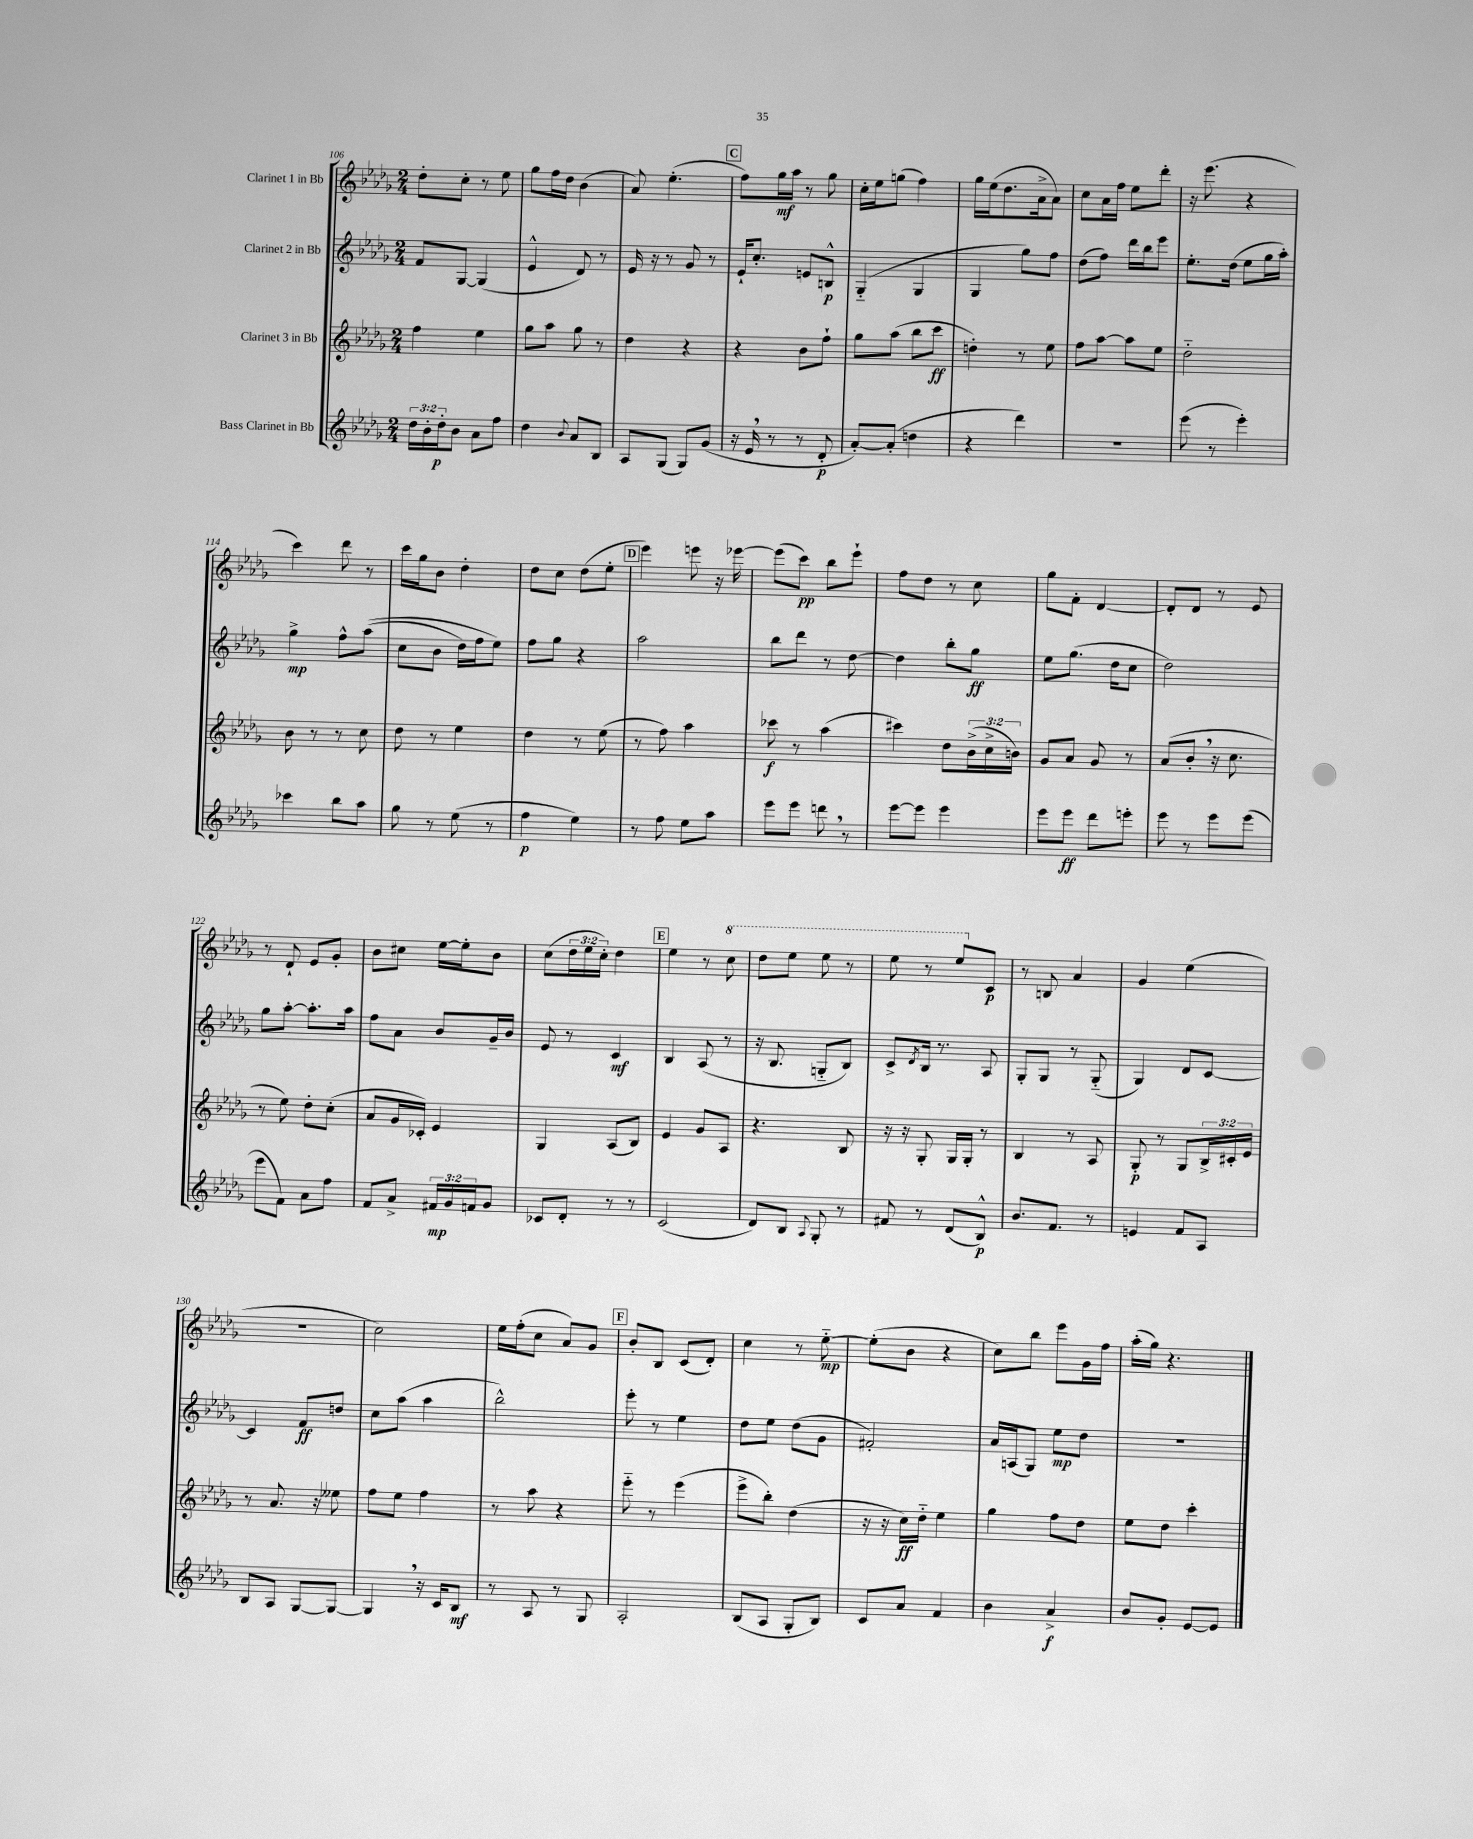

**kern	**kern	**kern	**kern
*staff4	*staff3	*staff2	*staff1
*clefG2	*clefG2	*clefG2	*clefG2
*k[b-e-a-d-g-]	*k[b-e-a-d-g-]	*k[b-e-a-d-g-]	*k[b-e-a-d-g-]
*M2/4	*M2/4	*M2/4	*M2/4
24dd-\LL	4ff\	8f/L	8dd-'\L
24b-'\	.	.	.
24dd-'\J	.	.	.
8b-\J	.	[8G-/J	8cc'\J
8a-\L	4ee-\	(4G-/]	8r
8ff\J	.	.	8ee-\
=	=	=	=
4dd-\	8gg-\L	4e-^^/	8gg-\L
.	8aa-\J	.	16ff\L
.	.	.	16dd-\JJ
8qqb-/	.	.	.
8a-/L	8gg-\	8d-/)	(4b-\
8B-/J	8r	8r	.
=	=	=	=
8A-/L	4dd-\	16e-/	8a-/)
.	.	16r	.
(8G-/J	.	8r	(4.ee-'\
8G-/L)	4r	8g-/	.
(8g-/J	.	8r	.
=	=	=	=
16r	4r	16e-`/LK	8ff\L)
16e-/	.	8.cc'/J	.
8r	.	.	16gg-\L
.	.	.	16aa-\JJ
8r	8b-\L	8e/L	8r
8d-'/	8ff`\J	8B^^/J	8gg-\
=	=	=	=
[8a-'/L)	8gg-\L	(4G-'~/	16cc'\LL
.	.	.	16ee-\J
(8a-'/]J	(8aa-\J	.	(8gg\J
4dd\	8bb-\L	4G-/	4ff\)
.	8ccc\J	.	.
=	=	=	=
4r	4dd'\)	4G-/	16gg-\LL
.	.	.	(16ee-\J
.	.	.	8.dd-\
4ddd-\)	8r	8gg-\L)	.
.	.	.	16a-^\k
.	8ee-\	8ff\J	8a-\J)
=	=	=	=
2r	8ff\L	(8dd-\L	8cc\L
.	[8aa-\J	8ff\J)	16a-\L
.	.	.	16ff\JJ
.	8aa-\]L	16ddd-\LL	8ee-\L
.	.	16bb-\J	.
.	8ee-\J	8eee-\J	8ddd-'\J
=	=	=	=
(8eee-\	2dd-'~\	8.ee-'\L	16r
.	.	.	(8.eee-\
8r	.	.	.
.	.	(16dd-\Jk	.
4eee-'\)	.	8ee-\L	4r
.	.	16gg-\L	.
.	.	16aa-'\JJ)	.
=	=	=	=
4ccc-\	8b-\	4gg-^\	4ccc\)
.	8r	.	.
8bb-\L	8r	8ff^^\L	8ddd-\
8aa-\J	8cc\	&((8aa-\J	8r
=	=	=	=
8gg-\	8dd-\	8cc\L	16ccc\LL
.	.	.	16gg-\J
8r	8r	8b-\J	8b-\J
(8ee-\	4ee-\	16dd-\LL)	4dd-'\
.	.	16ff\J	.
8r	.	8ee-\J&)	.
=	=	=	=
4ff\	4dd-\	8ff\L	8dd-\L
.	.	8gg-\J	8cc\J
4ee-\)	8r	4r	(8dd-\L
.	(8ee-\	.	8ee-'\J
=	=	=	=
8r	8r	2aa-\	4eee-\)
8ff\	8ff\)	.	.
8ee-\L	4aa-\	.	8eee\
8aa-\J	.	.	16r
.	.	.	[16eee-\
=	=	=	=
8eee-\L	8ccc-\	8bb-\L	(8eee-\]L
8eee-\J	8r	8ddd-\J	8ccc\J)
8ddd\	(4aa-\	8r	8bb-\L
8r	.	[8dd-\	8eee-`\J
=	=	=	=
[8eee-\L	4ccc#\)	4dd-\]	8ff\L
8eee-\]J	.	.	8dd-\J
4eee-\	8dd-\L	8bb-'\L	8r
.	(24b-^\L	8gg-\J	8cc\
.	24cc^\	.	.
.	24b\JJ)	.	.
=	=	=	=
8eee-\L	8g-/L	8ee-\L	8gg-\L
8eee-\J	8a-/J	(8.gg-\J	8f'\J
8ddd-\L	8g-/	.	[4d-/
.	.	16dd-\LK	.
8eee'\J	8r	8cc\J	.
=	=	=	=
8eee-\	(8a-/L	2dd-\)	8d-'/]L
8r	8b-'/J	.	8d-/J
8eee-\L	16r	.	8r
.	8.cc\	.	.
(8eee-\J	.	.	8e-/
=	=	=	=
8eee-\L	8r	8gg-\L	8r
8f\J)	8ee-\)	[8aa-'\J	8d-`/
8a-\L	8dd-'\L	8.aa-'\]L	8e-/L
8ff\J	(8cc'\J	.	8g-'/J
.	.	16aa-\Jk	.
=	=	=	=
8f/L	8a-/L	8ff\L	8b-\L
8a-^/J	16g-/L	8a-\J	8cc#\J
.	16c-'/JJ)	.	.
24f#/LL	4e-/	8b-/L	[16ee-\LL
24g-/	.	.	.
.	.	.	16ee-'\]J
24f/J	.	.	.
8g-/J	.	16g-~/L	8b-\J
.	.	16b-/JJ	.
=	=	=	=
8c-/L	4G-/	8e-/	(8cc\L
8d-'/J	.	8r	24dd-\L
.	.	.	24ee-\
.	.	.	24cc'\JJ)
8r	(8A-/L	4c/	4dd-\
8r	8B-/J)	.	.
=	=	=	=
(2c/	4e-/	4B-/	4ee-\
.	8g-/L	(8A-/	8r
.	8A-/J	8r	8ccc\
=	=	=	=
8d-/L)	4.r	16r	8ddd-\L
.	.	8.B-/	.
8B-/J	.	.	8eee-\J
8qqA-/	.	.	.
8G-'/	.	8G'~/L	8eee-\
8r	8B-/	8B-/J)	8r
=	=	=	=
8f#/	16r	8c^/L	8eee-\
.	16r	.	.
.	.	8qd-/	.
8r	8G-'/	16B-/Jk	8r
.	.	8.r	.
(8d-/L	16G-/LL	.	8eee-/L
.	16G-'/JJ	.	.
8B-^^/J)	8r	8A-/	8c/J
=	=	=	=
8.b-/L	4B-/	8G-'/L	8r
.	.	8G-/J	8B/
8.f/J	.	.	.
.	8r	8r	4a-/
8r	8A-/	(8G-'~/	.
=	=	=	=
4e/	8G-'/	4G-/)	4g-/
.	8r	.	.
8f/L	8G-/L	8d-/L	(4ee-\
8A-/J	24B-^/L	[8c/J	.
.	24c#'/	.	.
.	24e-/JJ	.	.
=	=	=	=
8B-/L	8r	4c/]	2r
8A-/J	8.a-/	.	.
[8G-/L	.	8f/L	.
.	16r	.	.
8G-/_J	8ee--\	8dd/J	.
=	=	=	=
4G-/]	8ff\L	8cc\L	2cc\)
.	8ee-\J	(8aa-\J	.
16r	4ff\	4aa-\	.
16c/LK	.	.	.
8B-/J	.	.	.
=	=	=	=
8r	8r	2bb-^^\)	16ee-\LL
.	.	.	(16ff'\J
8A-/	8aa-\	.	8cc\J
8r	4r	.	8a-/L)
8G-/	.	.	8g-/J
=	=	=	=
2A-'/	8eee-'~\	8eee-'\	8b-'/L
.	8r	8r	8B-/J
.	(4eee-\	4ee-\	(8c/L
.	.	.	8d-'/J)
=	=	=	=
(8B-/L	8eee-^\L	8dd-\L	4cc\
8A-/J	8bb-'\J)	8ee-\J	.
8G-'/L	(4dd-\	(8dd-\L	8r
8B-/J)	.	8g-\J	[8ee-'~\
=	=	=	=
8c/L	16r	2f#'/)	(8ee-'\]L
.	16r	.	.
8a-/J	16cc\LL)	.	8b-\J
.	16dd-'~\JJ	.	.
4f/	4ee-\	.	4r
=	=	=	=
4b-\	4gg-\	16a-/LL	8cc\L)
.	.	(16A/J	.
.	.	8G-/J)	8bb-\J
4a-^/	8ff\L	8ee-\L	8eee-\L
.	8dd-\J	8dd-\J	16g-\L
.	.	.	16ff\JJ
=	=	=	=
8b-/L	8ee-\L	2r	(16aa-'\LL
.	.	.	16gg-\JJ)
8g-'/J	8dd-\J	.	4.r
[8e-/L	4ccc'\	.	.
8e-/]J	.	.	.
==	==	==	==
*-	*-	*-	*-
